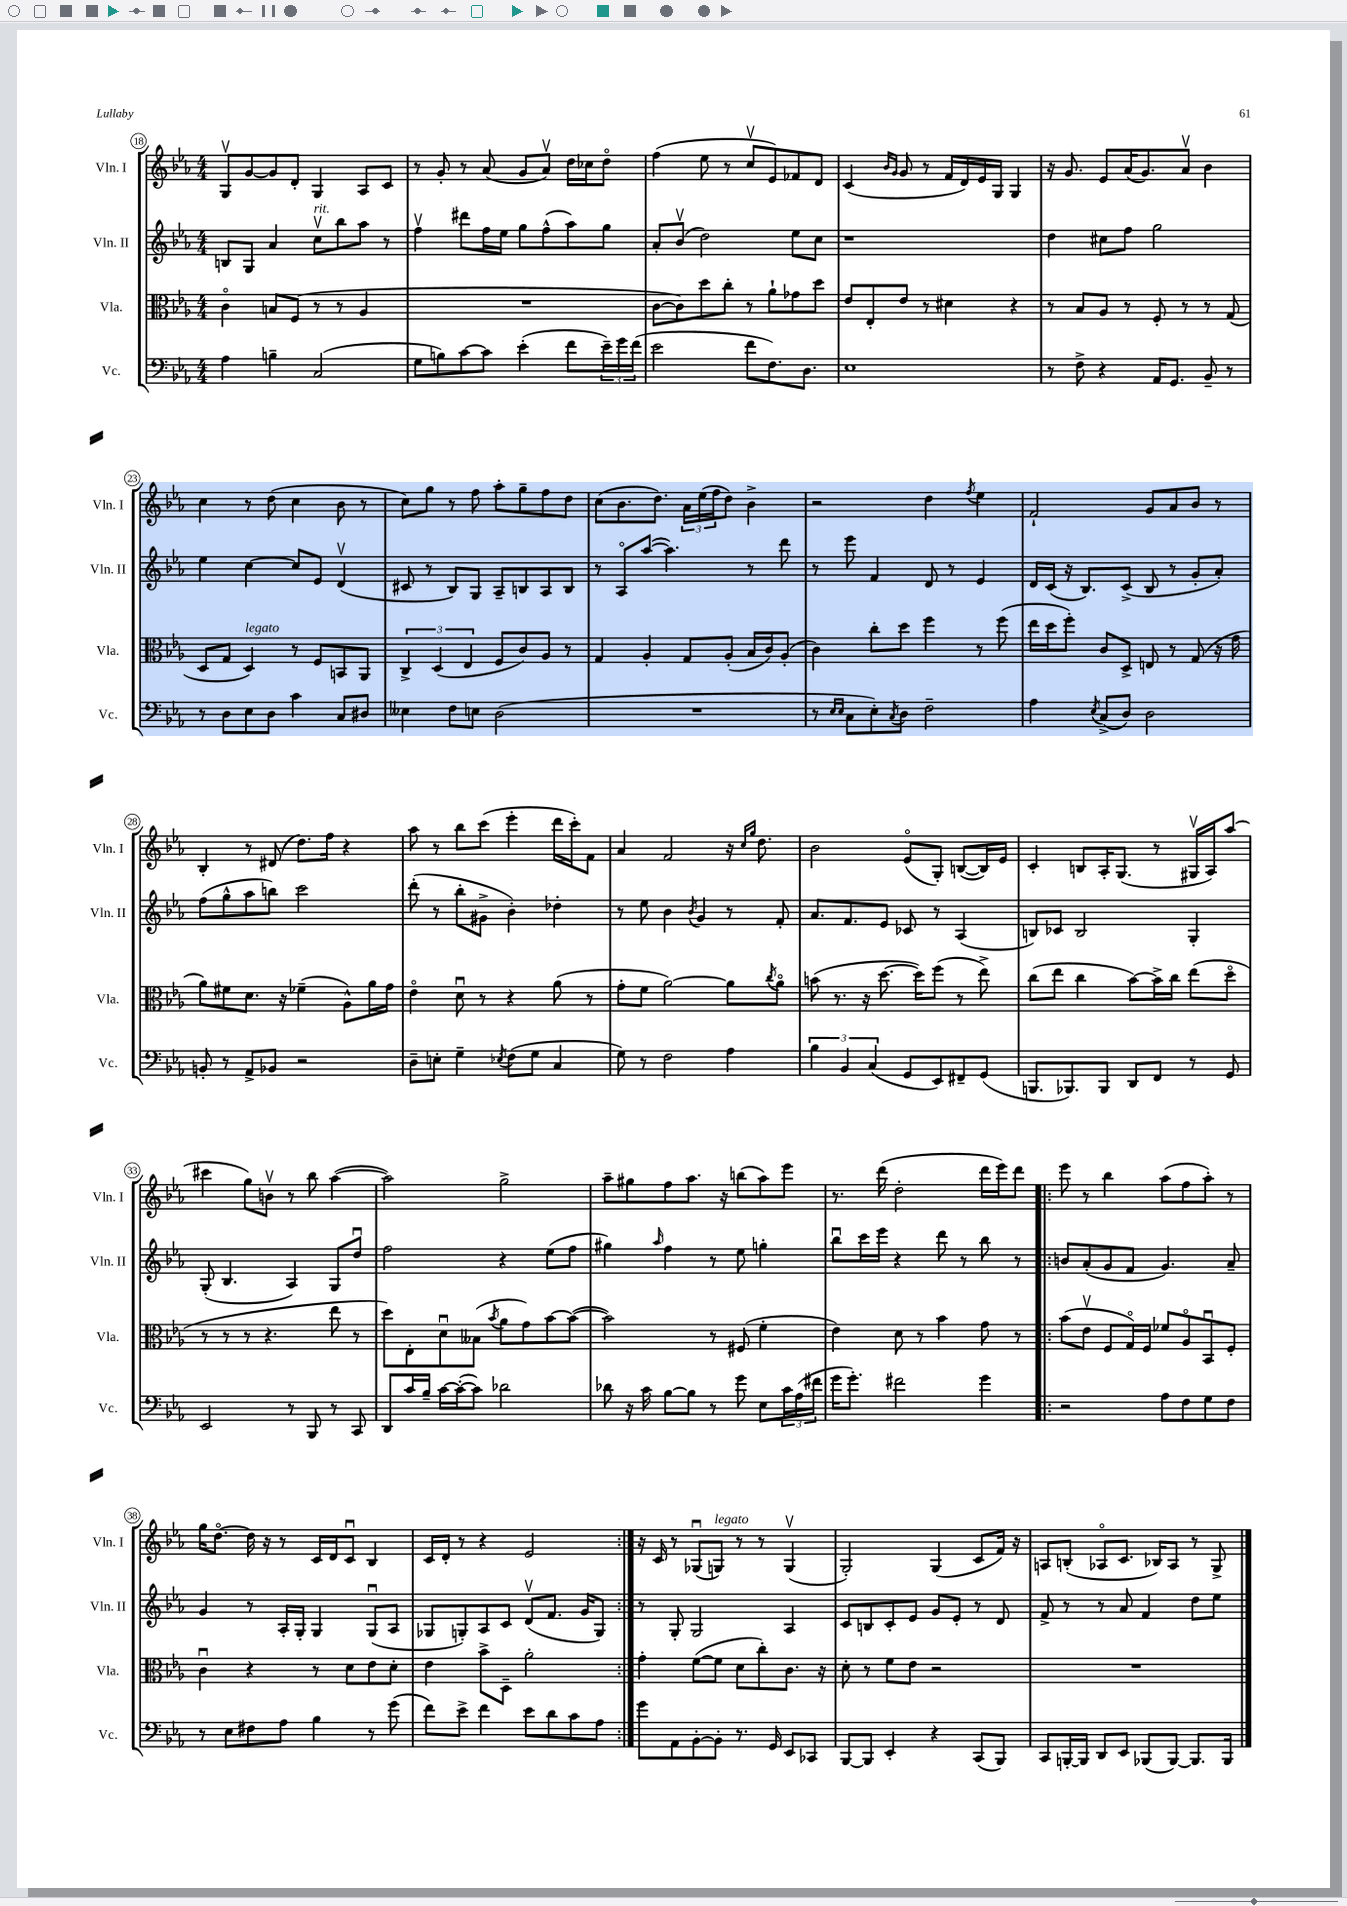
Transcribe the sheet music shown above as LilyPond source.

<<
\new StaffGroup <<
\new Staff = "s0" \with { instrumentName = "Vln. I" shortInstrumentName = "Vln. I" } {
    \clef treble \key ees \major \numericTimeSignature \time 4/4
    g8\upbow g'8~ g'8 d'8-. g4 aes8 c'8 |
    r8 g'8-. r8 aes'8( g'8 aes'8\upbow) d''16 ces''16 d''8\flageolet |
    f''4( ees''8 r8 c''8\upbow ees'8) fes'8 d'8 |
    c'4( \grace { bes'16 g'16 } g'8 r8 f'16 d'16) ees'16 g16 g4 |
    r16 g'8. ees'8 aes'16( g'8.) aes'8\upbow bes'4 |
    c''4 r8 d''8( c''4 bes'8 r8 |
    c''8) g''8 r8 f''8 aes''8-. g''8-- f''8 d''8 |
    c''8( bes'8. d''8.) \tuplet 3/2 { aes'16 ees''16( f''16 } d''8) bes'4-> |
    r2 d''4 \acciaccatura { f''8 } ees''4 |
    f'2-! g'8 aes'8 bes'8 r8 |
    bes4-. r8 dis'8( d''8.) f''16 r4 |
    aes''8 r8 bes''8 c'''8( ees'''4-. d'''16 c'''16-.) f'8 |
    aes'4 f'2 r16 \grace { c''16 g''16 } d''8. |
    bes'2 ees'8\flageolet( g8-.) b8~( b16) ees'16 |
    c'4-. b8 aes16-. g8.( r8 gis16\upbow aes16) aes''8( |
    cis'''4 g''8) b'8\upbow r8 bes''8 aes''4~( |
    aes''2) g''2-> |
    aes''8-- gis''8 f''8 aes''8. r16 b''8( aes''8) ees'''8 |
    r8. d'''16( d''2-. d'''16 ees'''16) d'''8 |
    \repeat volta 2 { ees'''8 r8 bes''4 aes''8( f''8 aes''8-.) r8 |
    g''16 d''8.~\flageolet d''16 r16 r8 c'16 d'16 c'8\downbow bes4 |
    c'16 d'16-. r8 r4 ees'2 | }
    r16 c'16 r8 ges8\downbow( g8^\markup { \italic "legato" }) r8 r8 g4\upbow( |
    g2-.) g4( c'8 f'16) r16 |
    a8 b8-.( aes8\flageolet c'8. bes16) aes8 r8 g8-> \bar "|." |
}
\new Staff = "s1" \with { instrumentName = "Vln. II" shortInstrumentName = "Vln. II" } {
    \clef treble \key ees \major \numericTimeSignature \time 4/4
    b8 g8 aes'4 c''8\upbow^\markup { \italic "rit." } bes''8 aes''8 r8 |
    f''4\upbow dis'''8 f''16 ees''16 g''8 f''8-^( aes''8) g''8 |
    aes'8-. bes'8\upbow( d''2) ees''8 c''8 |
    r1 |
    d''4 cis''8 f''8 g''2 |
    ees''4 c''4~ c''8 ees'8 d'4\upbow( |
    cis'8 r8 bes8) g8 aes8-- b8 aes8 b8 |
    r8 aes8\flageolet aes''8~( aes''4.) r8 d'''8 |
    r8 ees'''8 f'4 d'8 r8 ees'4 |
    d'16 c'16( r16 bes8.) c'8->( bes8 r8 g'8-. aes'8-.) |
    f''8( g''8-^ aes''8 b''8) c'''2 |
    d'''8-.( r8 bes''8-. gis'8-> bes'4-.) des''4-. |
    r8 ees''8 bes'4 \acciaccatura { bes'8 } g'4 r8 f'8-. |
    aes'8. f'8. ees'8 ces'8 r8 aes4( |
    b8) ces'8 b2 g4-. |
    g8-.( bes4. aes4) g8 d''8\downbow |
    f''2 r4 ees''8( f''8 |
    gis''4) \grace { aes''16 } f''4 r8 ees''8 g''4-. |
    bes''8\downbow c'''16 ees'''16 r4 d'''8 r8 bes''8 r8 |
    \repeat volta 2 { b'8 aes'8-.( g'8 f'8 g'4.) aes'8-- |
    g'4 r8 aes16-. g16-. g4 g8\downbow( aes8 |
    ges8 g8-.) aes8 c'8 d'8\upbow( f'8. g'16 g8) | }
    r8 g8-. g2 aes4 |
    c'8 b8 c'8-. ees'8 g'8 ees'8-. r8 d'8 |
    f'8-> r8 r8 aes'8 f'4 d''8 ees''8 \bar "|." |
}
\new Staff = "s2" \with { instrumentName = "Vla." shortInstrumentName = "Vla." } {
    \clef alto \key ees \major \numericTimeSignature \time 4/4
    c'4\flageolet b8 f8( r8 r8 aes4 |
    R1 |
    c'8~ c'8) d''8 c''8-. r8 aes'8-! ges'8 d''8 |
    ees'8 ees8-. ees'8 r8 dis'4 r4 |
    r8 bes8 aes8 r8 f8-. r8 r8 g8( |
    d8 g8 d4^\markup { \italic "legato" }) r8 f8 b,8 aes,8 |
    \tuplet 3/2 { c4-> d4( ees4 } f8 c'8) aes8 r8 |
    g4 aes4-. g8 aes8-.( bes16 c'16) aes8-.( |
    c'4) c''8-. d''8 f''4 r8 f''8( |
    ees''16 d''16 f''8-.) c'8 d8-> e8 r8 g8( r16 g'16 |
    aes'8) fis'8 d'8. r16 fes'4--( aes8-^) aes'16 g'16 |
    ees'4\flageolet d'8\downbow r8 r4 aes'8( r8 |
    g'8-. f'8 aes'2~) aes'8 \acciaccatura { c''8 } aes'8\flageolet |
    b'8( r8. r16 d''8.~ d''16) f''8( r8 ees''8->) |
    c''8( ees''8 c''4 bes'8~) bes'16-> c''16 ees''8( d''8\flageolet |
    r8 r8 r8 r4. ees''8 r8 |
    d''8) ees8-. d'8\downbow beses8( \acciaccatura { bes'8 } aes'8 g'8) bes'8~ bes'8~( |
    bes'2) r8 fis8( f'4-. |
    ees'4) d'8 r8 bes'4 g'8 r8 |
    \repeat volta 2 { bes'8( ees'8\upbow f8 g16\flageolet) f16 fes'8 aes8\flageolet bes,8\downbow f8-. |
    c'4\downbow r4 r8 d'8 ees'8 d'8-. |
    ees'4 bes'8-> d8-- aes'2-. | }
    g'4-. f'8~( f'8 d'8 c''8-.) c'8. r16 |
    d'8-. r8 f'8 ees'8 r2 |
    R1 \bar "|." |
}
\new Staff = "s3" \with { instrumentName = "Vc." shortInstrumentName = "Vc." } {
    \clef bass \key ees \major \numericTimeSignature \time 4/4
    aes4 b4-- c2( |
    g8 b8) c'8~ c'8 ees'4-.( f'8 \tuplet 3/2 { ees'16--) g'16 f'16( } |
    ees'2 f'8 f8.) d8. |
    ees1 |
    r8 f8-> r4 aes,16 g,8. bes,8-- r8 |
    r8 d8 ees8 d8 c'4 c8 dis8 |
    eeses4 f8 e8 d2( |
    R1 |
    r8 \grace { ees16 ees16 } c8 ees8-.) \acciaccatura { c8 } d8 f2-- |
    aes4 \acciaccatura { ees8 } c8->( d8) d2 |
    b,8-. r8 aes,8-> bes,8 r2 |
    d8-- e8-. g4-- \acciaccatura { ees8 } f8( g8 c4 |
    g8) r8 f2 aes4 |
    \tuplet 3/2 { bes4 bes,4 c4( } g,8 ees,8) fis,8-- g,8( |
    b,,8. bes,,8.) bes,,8 d,8 f,8 r8 g,8 |
    ees,2 r8 bes,,8 r8 c,8 |
    d,8 c'16 bes16-- c'16~ c'16~-.( c'8) des'2 |
    des'8 r16 c'16 bes8~ bes8 r8 g'8 ees8 \tuplet 3/2 { c'16 aes16( fis'16 } |
    g'16 g'8.-.) fis'2 g'4 |
    \repeat volta 2 { r2 aes8 f8 g8 f8 |
    r8 ees8 fis8 aes8 bes4 r8 g'8( |
    f'8) ees'8-> f'4 ees'8 d'8 c'8 aes8 | }
    g'8 aes,8 bes,8~-. bes,8-. r8. g,16 ees,8 ces,8 |
    bes,,8~ bes,,8 ees,4-. r4 c,8( bes,,8) |
    c,8 b,,16~-. b,,16 d,8 ees,8 bes,,8( bes,,8~) bes,,8. bes,,16 \bar "|." |
}
>>
>>
\layout { \context { \Score currentBarNumber = #18 \override BarNumber.stencil = #(make-stencil-circler 0.1 0.3 ly:text-interface::print) } }
